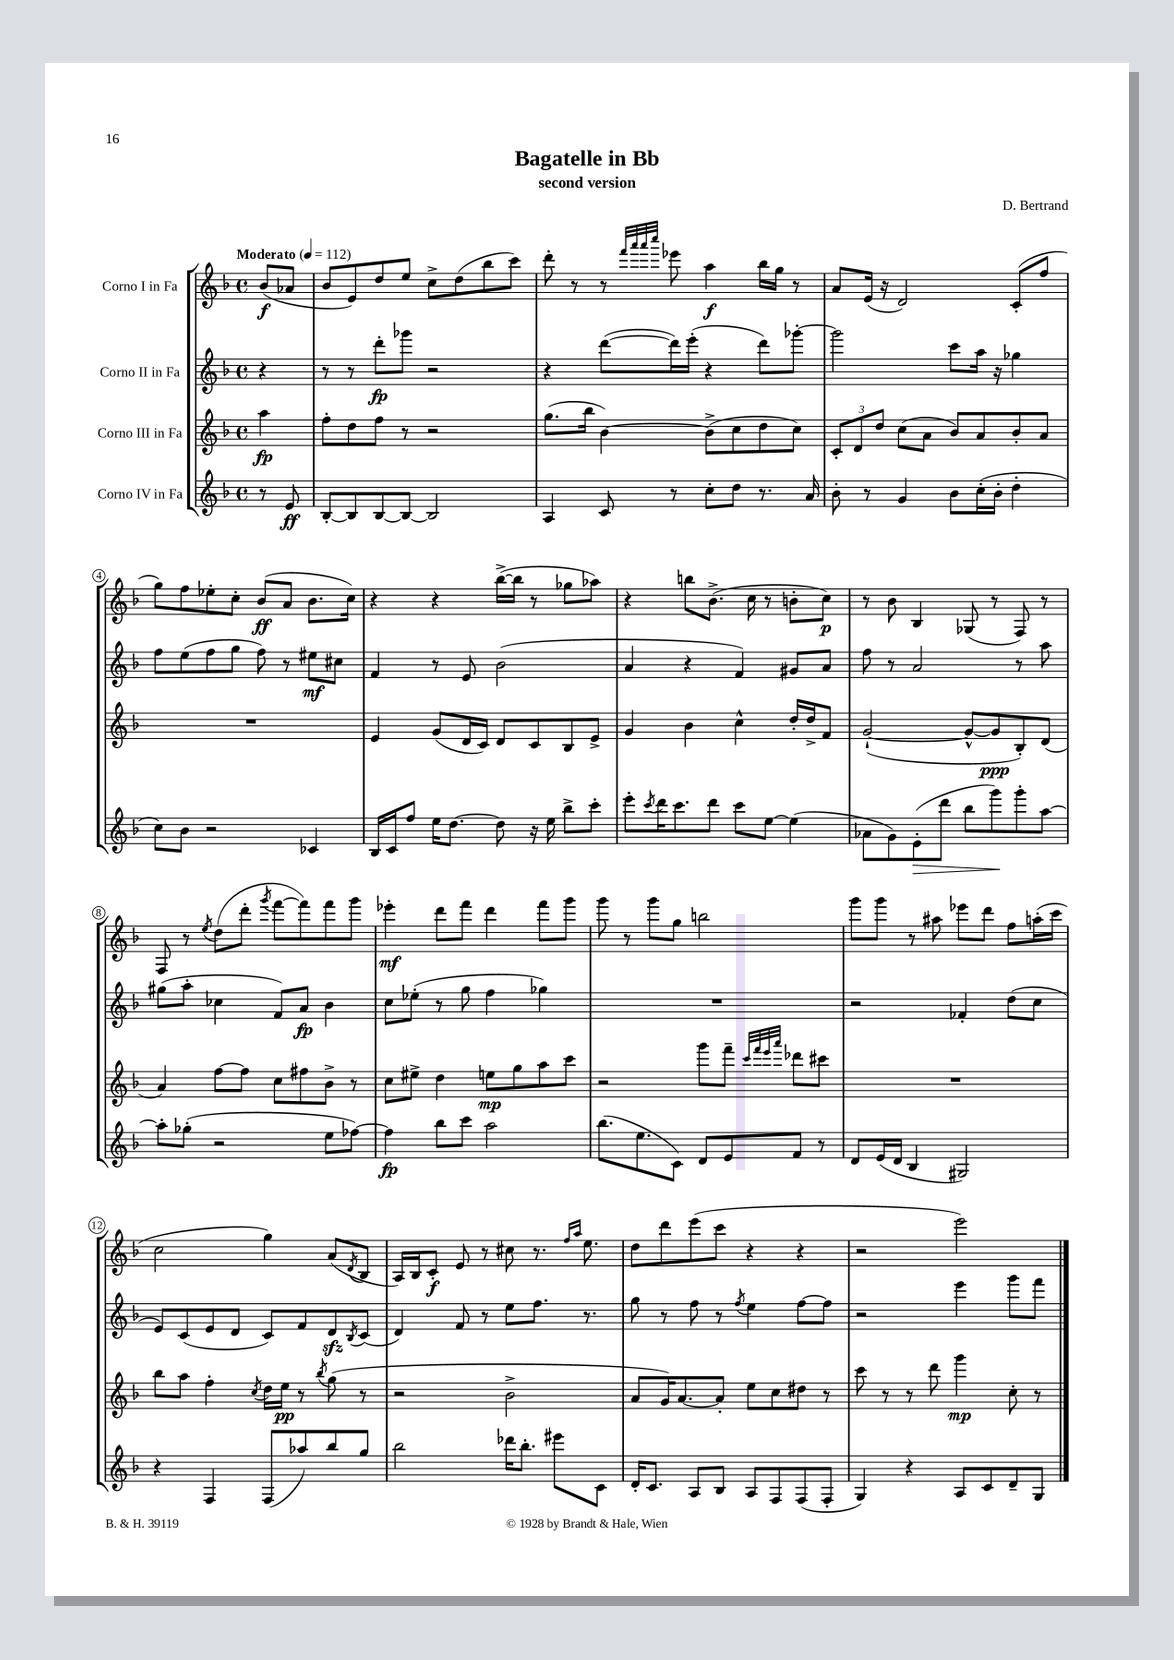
\header { title = "Bagatelle in Bb" composer = "D. Bertrand" subtitle = "second version" }
<<
\new StaffGroup <<
\new Staff = "s0" \with { instrumentName = "Corno I in Fa" } {
    \clef treble \key f \major \defaultTimeSignature \time 4/4 \partial 4 \tempo "Moderato" 4 = 112
    bes'8\f( aes'8 |
    bes'8 e'8) d''8 e''8 c''8-> d''8( bes''8 c'''8) |
    d'''8-. r8 r8 \grace { f'''32 a'''32 a'''32 c''''32 } ees'''8 a''4\f bes''16 g''16 r8 |
    a'8 e'16( r16 d'2) c'8-.( f''8 |
    g''8) f''8 ees''8-. c''8-. bes'8\ff( a'8 bes'8. c''16) |
    r4 r4 bes''16~->( bes''16 r8 ges''8 aes''8) |
    r4 b''8 bes'8.->( c''16 r8 b'8-. c''8\p) |
    r8 bes'8 bes4 ges8( r8 f8) r8 |
    f8 r8 \acciaccatura { e''8 } d''8( d'''8-. \acciaccatura { g'''8 } f'''8~ f'''8) f'''8 g'''8 |
    ees'''4-.\mf d'''8 f'''8 d'''4 f'''8 g'''8 |
    g'''8 r8 g'''8 g''8 b''2 |
    g'''8 g'''8 r8 ais''8 ees'''8 d'''8 f''8 a''16-.( c'''16 |
    c''2 g''4) a'8( \acciaccatura { d'8 } bes8 |
    a16) bes16 c'8-.\f e'8 r8 cis''8 r8. \grace { f''16 a''16 } e''8. |
    d''8 d'''8 e'''8( c'''8 r4 r4 |
    r2 e'''2) \bar "|." |
}
\new Staff = "s1" \with { instrumentName = "Corno II in Fa" } {
    \clef treble \key f \major \defaultTimeSignature \time 4/4 \partial 4
    r4 |
    r8 r8 d'''8-.\fp ges'''8 r2 |
    r4 d'''8~( d'''16) e'''16-.( r4 d'''8) ges'''8~-. |
    ges'''2 c'''8 a''16 r16 ges''4 |
    f''8 e''8( f''8 g''8 f''8) r8 eis''8\mf cis''8 |
    f'4 r8 e'8 bes'2( |
    a'4 r4 f'4) gis'8 a'8 |
    f''8 r8 a'2 r8 a''8 |
    gis''8( a''8-. ces''4 f'8) a'8\fp bes'4 |
    c''8 ees''8-.( r8 g''8 f''4 ges''4) |
    R1 |
    r2 fes'4-. d''8( c''8 |
    e'8) c'8( e'8 d'8 c'8) f'8 d'8\sfz \acciaccatura { bes8 } c'8( |
    d'4) f'8 r8 e''8 f''8. r8. |
    g''8 r8 f''8 r8 \acciaccatura { f''8 } e''4 f''8~ f''8 |
    r2 e'''4 g'''8 f'''8 \bar "|." |
}
\new Staff = "s2" \with { instrumentName = "Corno III in Fa" } {
    \clef treble \key f \major \defaultTimeSignature \time 4/4 \partial 4
    a''4\fp |
    f''8-. d''8 f''8 r8 r2 |
    g''8.( bes''16 bes'4~) bes'8->( c''8 d''8 c''8) |
    \tuplet 3/2 { c'8-. d'8 d''8 } c''8( a'8 bes'8) a'8 bes'8-. a'8 |
    R1 |
    e'4 g'8( d'16 c'16) d'8 c'8 bes8 e'8-> |
    g'4 bes'4 c''4-^ d''16-. d''16-> f'8 |
    g'2~-!( g'8~-^ g'8\ppp bes8-.) d'8( |
    a'4) f''8~ f''8 c''8 fis''8 bes'8-> r8 |
    c''8 eis''8-> d''4 e''8\mp g''8 a''8 c'''8 |
    r2 g'''8 f'''8-- \grace { c'''32 f'''32 e'''32 a'''32 } des'''8 cis'''8 |
    R1 |
    bes''8 a''8 f''4-. \acciaccatura { c''8 } d''16 e''16\pp r8 \acciaccatura { bes''8 } g''8( r8 |
    r2 bes'2-> |
    a'8 g'16) a'8.~ a'8-. e''8 c''8 dis''8 r8 |
    c'''8 r8 r8 d'''8 g'''4\mp c''8-. r8 \bar "|." |
}
\new Staff = "s3" \with { instrumentName = "Corno IV in Fa" } {
    \clef treble \key f \major \defaultTimeSignature \time 4/4 \partial 4
    r8 e'8\ff |
    bes8~-. bes8 bes8~ bes8~ bes2 |
    a4 c'8 r8 c''8-. d''8 r8. a'16 |
    bes'8-. r8 g'4 bes'8 c''16-.( bes'16-. d''4-. |
    c''8) bes'8 r2 ces'4 |
    bes16 c'16 f''8 e''16 d''8.~ d''8 r16 e''16 bes''8-> c'''8-. |
    e'''8-. \acciaccatura { c'''8 } d'''16 c'''8. d'''8 c'''8 e''8~ e''4( |
    aes'8 g'8) e'8-.\>( d'''8 bes''8 g'''8\!) g'''8-. a''8~ |
    a''8-. ges''8-.( r2 e''8 fes''8~) |
    fes''4\fp bes''8 c'''8 a''2 |
    bes''8.( e''8. c'8) d'8 e'8 f'8 r8 |
    d'8 e'16( d'16 bes4 gis2) |
    r4 f4 f8( aes''8) bes''8 g''8 |
    bes''2 des'''16 bes''8.-. eis'''8 c'8 |
    d'16-. c'8. a8 bes8 a8 f8 f8( f8-. |
    g4) r4 a8 c'8 d'8-- g8 \bar "|." |
}
>>
>>
\layout { \context { \Score \override BarNumber.stencil = #(make-stencil-circler 0.1 0.3 ly:text-interface::print) } }
